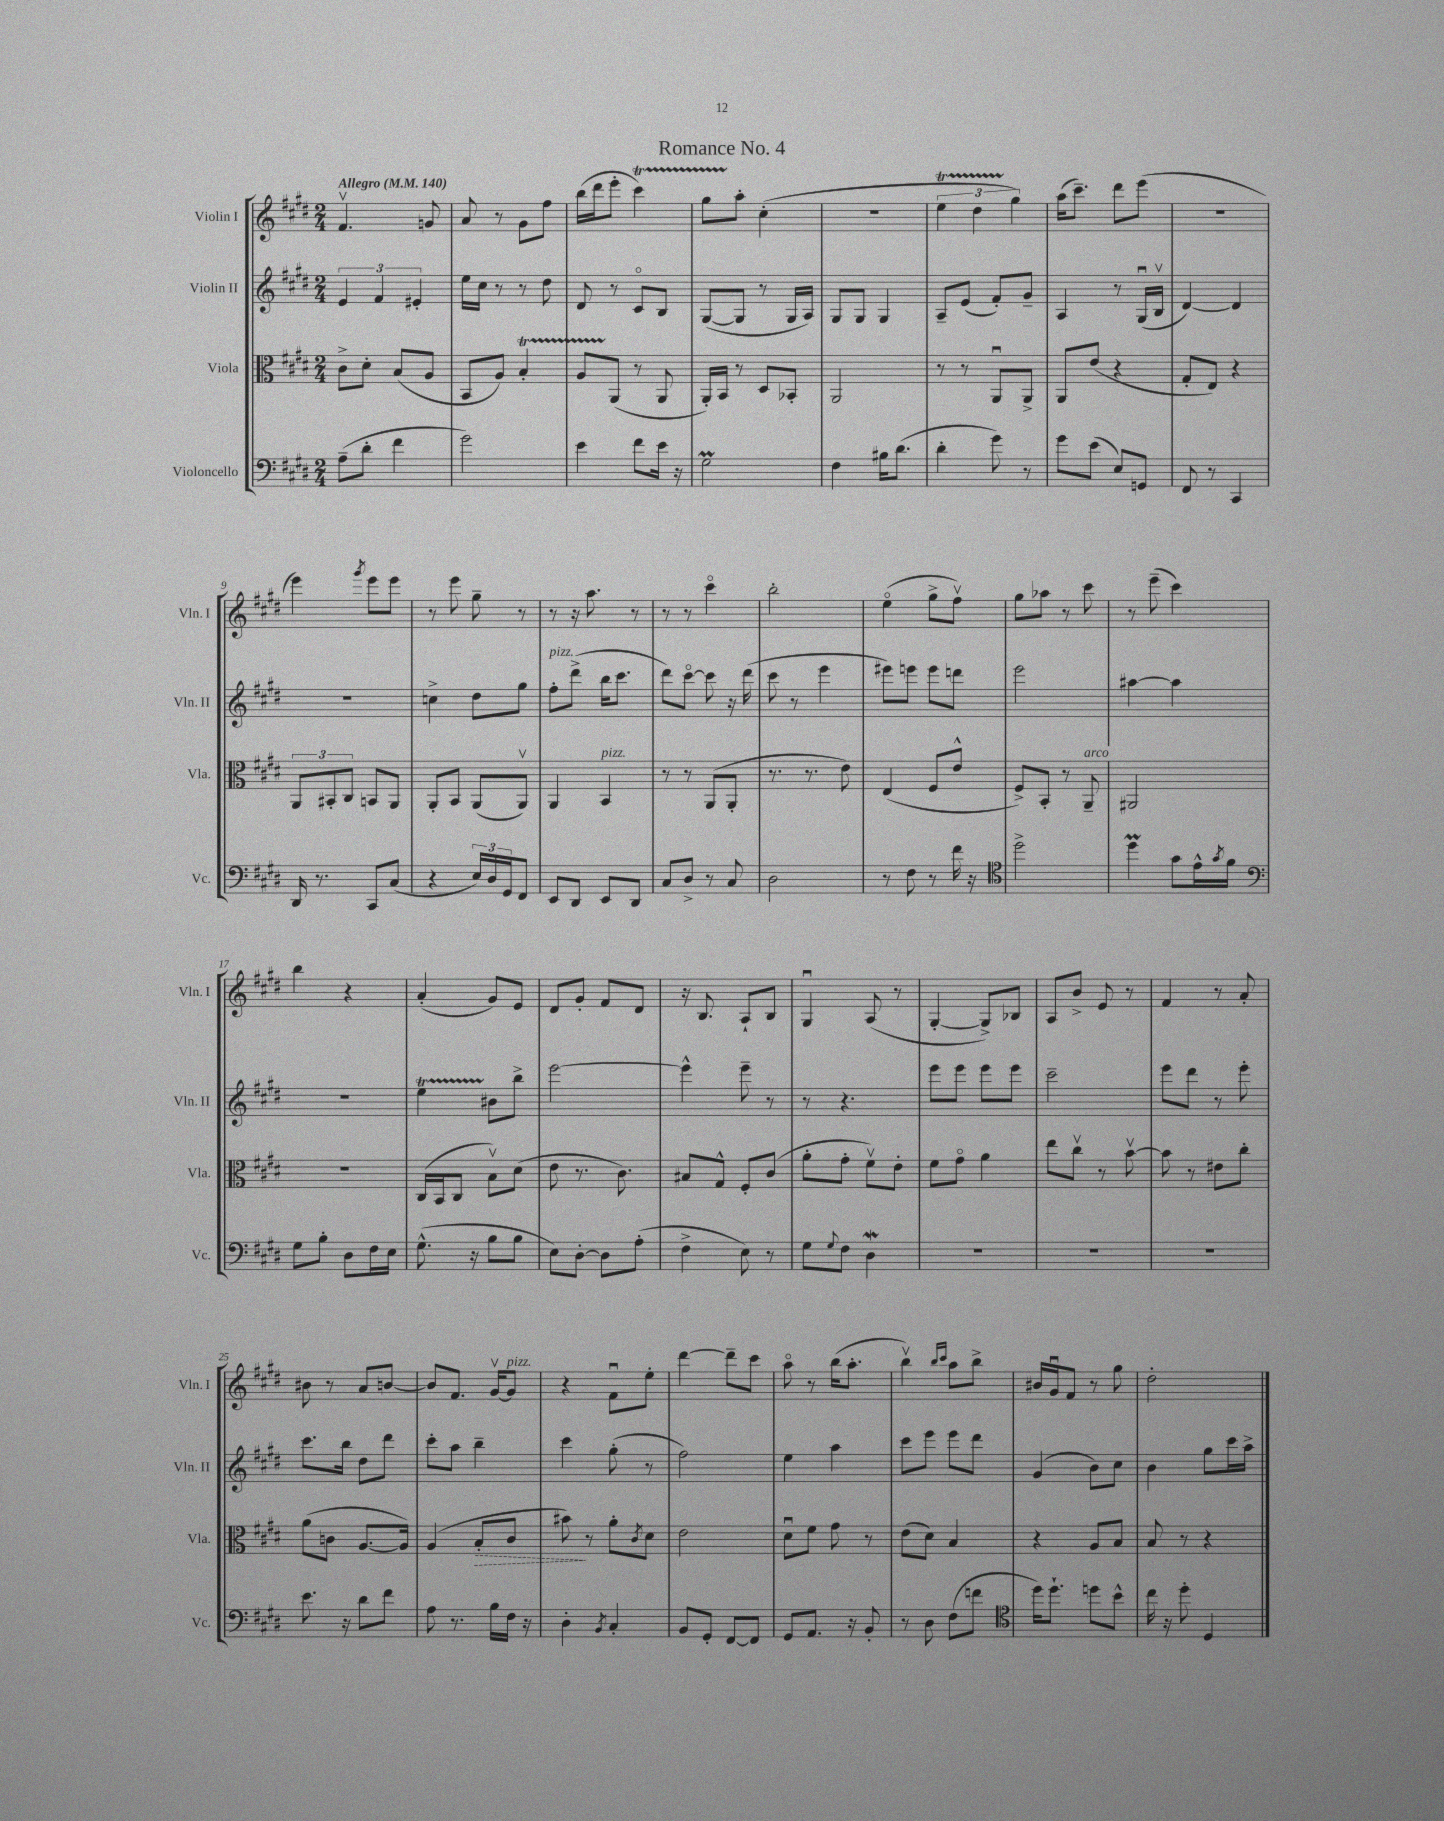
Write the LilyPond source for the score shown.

\header { title = "Romance No. 4" }
<<
\new StaffGroup <<
\new Staff = "s0" \with { instrumentName = "Violin I" shortInstrumentName = "Vln. I" } {
    \clef treble \key e \major \numericTimeSignature \time 2/4 \tempo "Allegro" 4 = 140
    fis'4.\upbow g'8 |
    a'8 r8 gis'8 fis''8 |
    b''16( dis'''16 e'''8-. cis'''4\startTrillSpan) |
    gis''8 a''8-.\stopTrillSpan cis''4-.( |
    R2 |
    \tuplet 3/2 { e''4\startTrillSpan dis''4 gis''4\stopTrillSpan) } |
    a''16( cis'''8.--) dis'''8 e'''8( |
    R2 |
    e'''4) \acciaccatura { gis'''8 } e'''8 e'''8 |
    r8 e'''8 gis''8-- r8 |
    r8 r16 a''8. r8 |
    r8 r8 cis'''4\flageolet |
    b''2-. |
    e''4\flageolet( gis''8-> fis''8\upbow) |
    gis''8 aes''8 r8 cis'''8 |
    r8 e'''8--( cis'''4) |
    b''4 r4 |
    a'4-.( gis'8) e'8 |
    dis'8 gis'8-. fis'8 dis'8 |
    r16 b8. a8-! b8 |
    gis4\downbow a8( r8 |
    gis4~-. gis8->) bes8 |
    a8 b'8-> e'8 r8 |
    fis'4 r8 a'8-. |
    bis'8 r8 a'8 b'8~ |
    b'8 fis'8. gis'16~\upbow gis'8^\markup { \italic "pizz." } |
    r4 fis'8\downbow e''8-. |
    dis'''4~ dis'''8-- cis'''8 |
    a''8\flageolet r8 b''16( a''8.-. |
    b''4\upbow) \grace { b''16 cis'''16 } a''8 b''8-> |
    bis'16 gis'16\downbow fis'8 r8 gis''8 |
    dis''2-. \bar "|." |
}
\new Staff = "s1" \with { instrumentName = "Violin II" shortInstrumentName = "Vln. II" } {
    \clef treble \key e \major \numericTimeSignature \time 2/4
    \tuplet 3/2 { e'4 fis'4 eis'4-. } |
    e''16 cis''16 r8 r8 dis''8 |
    dis'8 r8 cis'8\flageolet b8 |
    gis8~( gis8 r8 gis16 a16) |
    gis8 gis8 gis4 |
    a8-- e'8( fis'8-.) gis'8-- |
    a4 r8 gis16\downbow( b16\upbow |
    dis'4~) dis'4 |
    R2 |
    c''4-> dis''8 gis''8 |
    fis''8-.^\markup { \italic "pizz." } dis'''8->( b''16 cis'''8. |
    dis'''8) cis'''8~\flageolet cis'''8 r16 dis'''16( |
    cis'''8 r8 e'''4 |
    eis'''8) e'''8 e'''8 d'''8 |
    e'''2 |
    ais''4~ ais''4 |
    r2 |
    e''4\startTrillSpan bis'8\stopTrillSpan b''8-> |
    e'''2~ |
    e'''4-^ e'''8-- r8 |
    r8 r4. |
    e'''8 e'''8 e'''8 e'''8 |
    cis'''2-- |
    e'''8 dis'''8 r8 e'''8-. |
    cis'''8. b''16 dis''8 dis'''8 |
    cis'''8-. a''8 b''4-- |
    cis'''4 gis''8-.( r8 |
    fis''2) |
    e''4 a''4 |
    cis'''8 e'''8 e'''8 dis'''8 |
    gis'4( b'8) cis''8 |
    b'4 gis''8 cis'''16 a''16-> \bar "|." |
}
\new Staff = "s2" \with { instrumentName = "Viola" shortInstrumentName = "Vla." } {
    \clef alto \key e \major \numericTimeSignature \time 2/4
    cis'8-> dis'8-. b8( a8 |
    b,8 a8) b4-.\startTrillSpan |
    a8 a,8\stopTrillSpan( r8 a,8 |
    a,16-.) b,16 r8 dis8 bes,8-. |
    a,2 |
    r8 r8 a,8\downbow a,8-> |
    a,8 e'8( r4 |
    gis8-. e8) r4 |
    \tuplet 3/2 { a,8 bis,8-. cis8 } b,8 a,8 |
    a,8-. b,8 a,8( a,8\upbow) |
    a,4 b,4^\markup { \italic "pizz." } |
    r8 r8 a,8( a,8-. |
    r8. r8. e'8) |
    e4( fis8 e'8-^ |
    fis8->) b,8-. r8 a,8--^\markup { \italic "arco" } |
    ais,2 |
    R2 |
    cis16( b,16 cis8 b8\upbow) dis'8( |
    e'8 r8. cis'8.) |
    bis8 gis8-^ fis8-. cis'8( |
    a'8-. gis'8-. fis'8\upbow) e'8-. |
    fis'8 gis'8\flageolet a'4 |
    e''8 cis''8\upbow r8 b'8~\upbow |
    b'8 r8 eis'8 cis''8-. |
    a'8( c'8 a8.~ a16) |
    a4( \once \override Hairpin.style = #'dashed-line b8-.\> cis'8 |
    bis'8\!) r8 a'8-. \acciaccatura { cis'8 } dis'8 |
    e'2 |
    dis'8\downbow fis'8 gis'8 r8 |
    e'8( dis'8) b4 |
    r4 a8 b8 |
    b8 r8 r4 \bar "|." |
}
\new Staff = "s3" \with { instrumentName = "Violoncello" shortInstrumentName = "Vc." } {
    \clef bass \key e \major \numericTimeSignature \time 2/4
    a8--( dis'8-. fis'4 |
    gis'2) |
    e'4 fis'8 e'16 r16 |
    gis2\prall |
    fis4 bis16 dis'8.( |
    dis'4-. gis'8) r8 |
    gis'8 e'8( e8) g,8 |
    fis,8 r8 cis,4 |
    dis,16 r8. cis,8 cis8( |
    r4 \tuplet 3/2 { e16) dis16 gis,16 } fis,8 |
    e,8 dis,8 e,8 dis,8 |
    cis8 dis8-> r8 cis8 |
    dis2 |
    r8 fis8 r8 fis'16 r16 |
    \clef tenor dis''2-> |
    dis''4\prall gis'8 e'16-^ \acciaccatura { gis'8 } fis'16 |
    \clef bass gis8 b8-. dis8 fis16 e16 |
    gis8.-^( r16 b8 b8 |
    e8) dis8~-. dis8 a8-.( |
    fis4-> e8) r8 |
    gis8 \appoggiatura { gis8 } fis8 dis4\mordent |
    R2 |
    R2 |
    R2 |
    e'8. r16 dis'8 fis'8 |
    a8 r8. b16 fis16 r16 |
    dis4-. \acciaccatura { b,8 } cis4-. |
    b,8 gis,8-. fis,8~ fis,8 |
    gis,8 a,8. r16 b,8-. |
    r8 dis8 fis8( f'8 |
    \clef tenor dis''16) dis''8.-! d''8 b'8-^ |
    cis''16 r16 dis''8-. dis4 \bar "|." |
}
>>
>>
